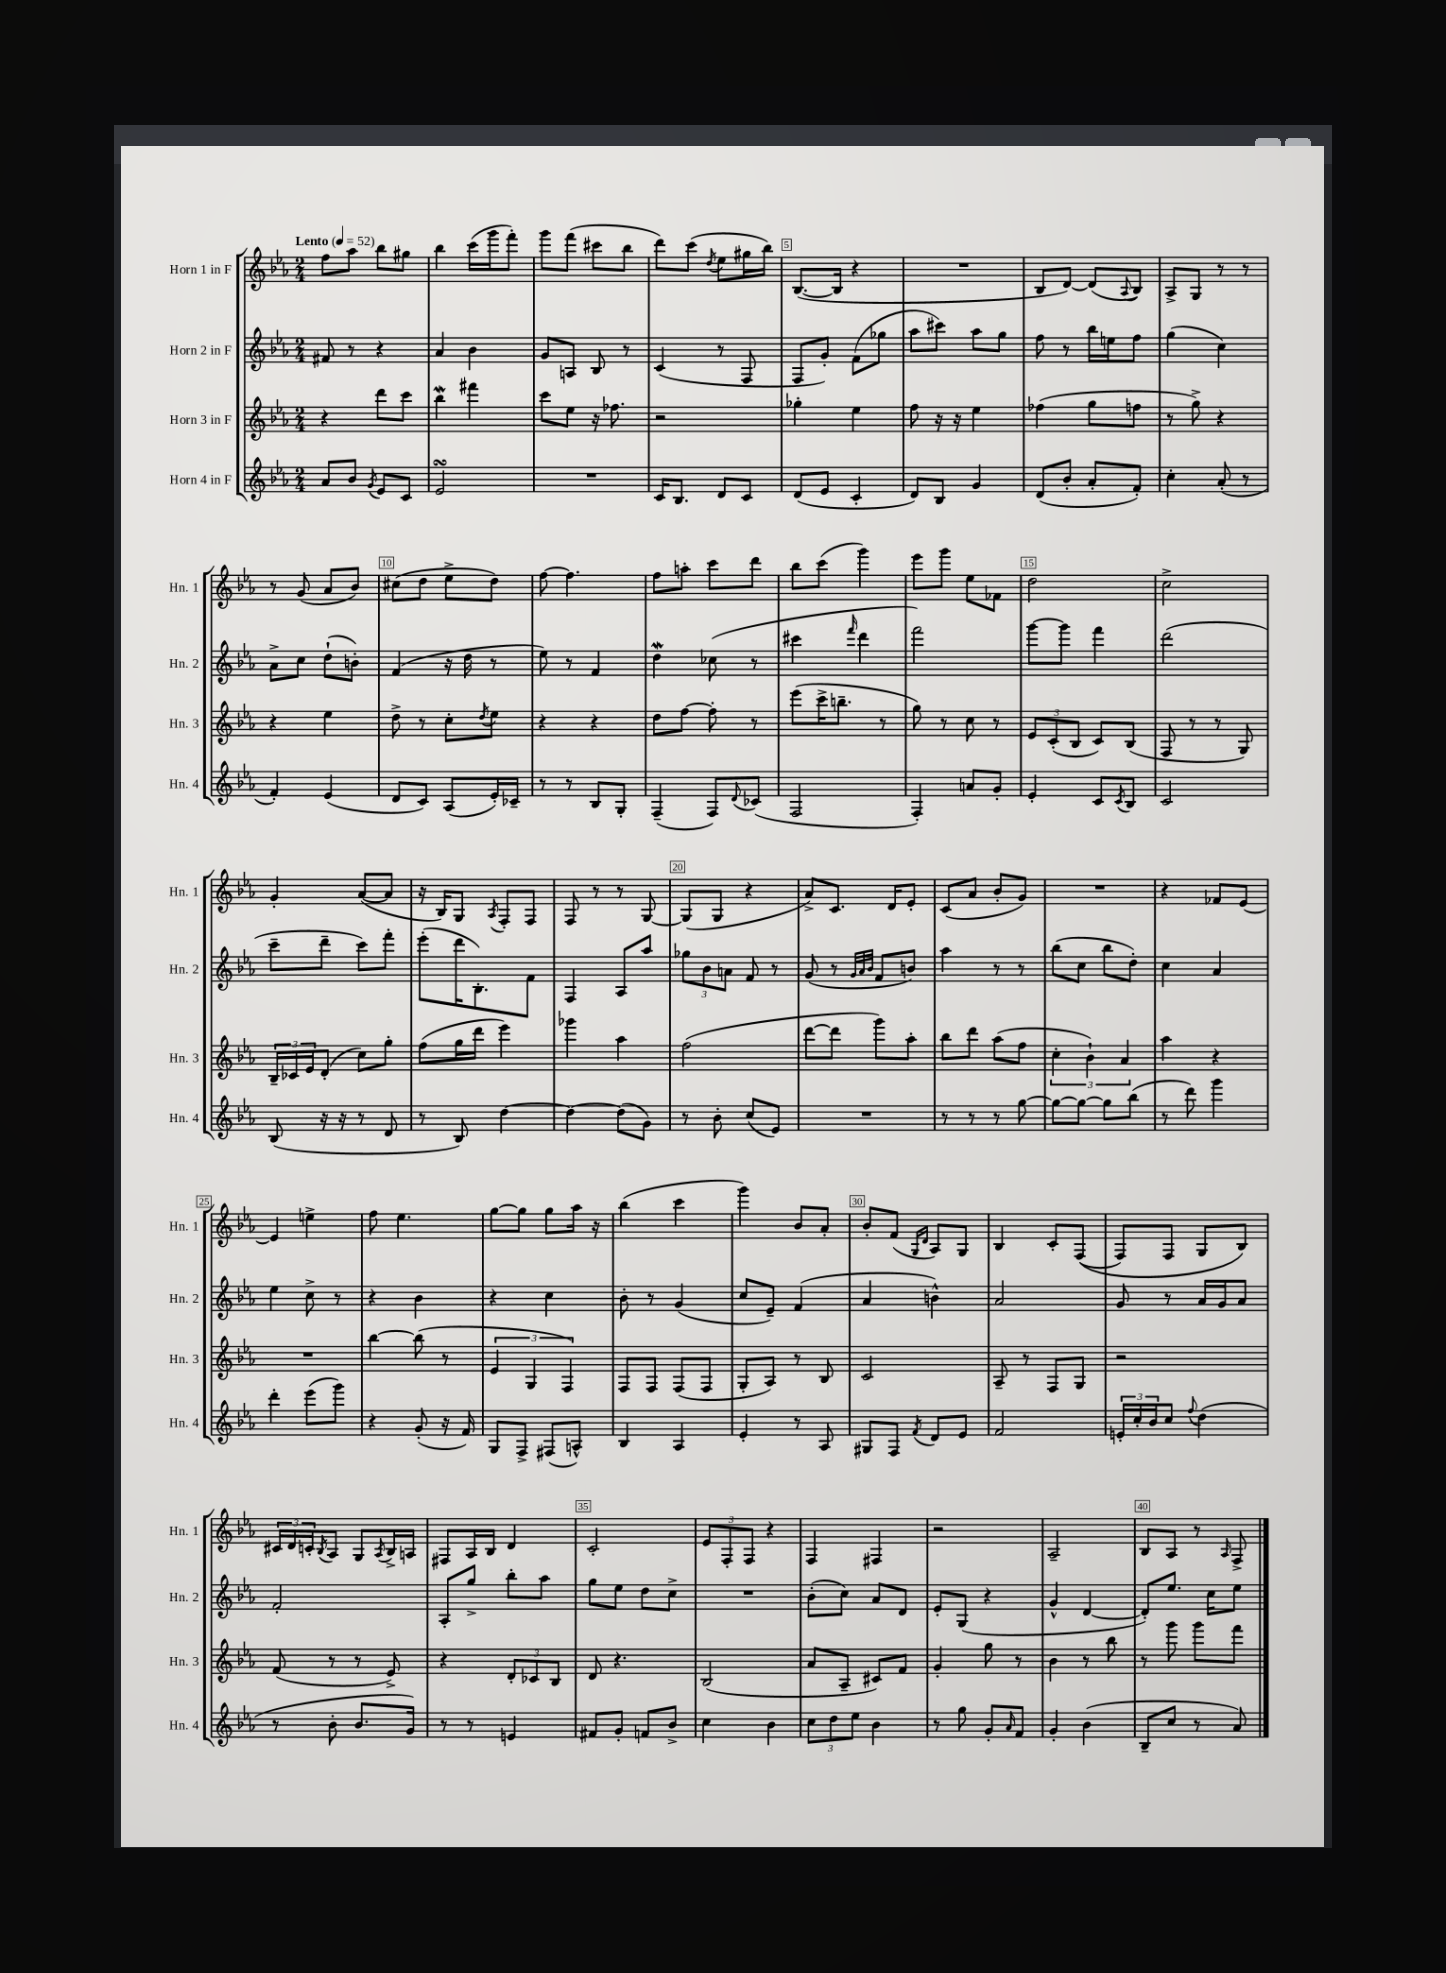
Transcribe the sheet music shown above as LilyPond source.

<<
\new StaffGroup <<
\new Staff = "s0" \with { instrumentName = "Horn 1 in F" shortInstrumentName = "Hn. 1" } {
    \clef treble \key ees \major \numericTimeSignature \time 2/4 \tempo "Lento" 4 = 52
    f''8 aes''8 bes''8 gis''8 |
    bes''4 c'''16( g'''16 f'''8-.) |
    g'''8 f'''8( cis'''8 bes''8 |
    d'''8) c'''8( \acciaccatura { d''8 } ees''8 gis''16 bes''16) |
    bes8.~( bes16 r4 |
    R2 |
    bes8 d'8~) d'8( \appoggiatura { aes8 } bes8) |
    aes8-> g8 r8 r8 |
    r8 g'8( aes'8 bes'8) |
    cis''8( d''8 ees''8-> d''8) |
    f''8~ f''4. |
    f''8 a''8-. c'''8 d'''8 |
    bes''8 c'''8( g'''4) |
    ees'''8 g'''8 ees''8 fes'8 |
    d''2 |
    c''2-> |
    g'4-. aes'8~( aes'8 |
    r16 bes16) g8 \acciaccatura { aes8 } f8-. f8 |
    f8 r8 r8 g8~ |
    g8( g8 r4 |
    aes'8->) c'8. d'16 ees'8-. |
    c'8( aes'8 bes'8-. g'8) |
    R2 |
    r4 fes'8 ees'8~ |
    ees'4 e''4-> |
    f''8 ees''4. |
    g''8~ g''8 g''8 aes''16 r16 |
    bes''4( c'''4 |
    g'''4) bes'8 aes'8-. |
    bes'8-. f'8( \grace { g16 d'16 } aes8) g8 |
    bes4 c'8-. f8(\( |
    f8) f8 g8 bes8\) |
    \tuplet 3/2 { cis'16 d'16 c'16-. } \acciaccatura { bes8 } aes8 g8 \acciaccatura { aes8 } bes16-> a16 |
    fis8 aes16 bes16 d'4 |
    c'2-. |
    \tuplet 3/2 { ees'8 f8-. f8 } r4 |
    f4 fis4 |
    r2 |
    aes2-- |
    bes8 aes8 r8 \grace { aes16 } f8-> \bar "|." |
}
\new Staff = "s1" \with { instrumentName = "Horn 2 in F" shortInstrumentName = "Hn. 2" } {
    \clef treble \key ees \major \numericTimeSignature \time 2/4
    fis'8 r8 r4 |
    aes'4 bes'4 |
    g'8 a8 bes8 r8 |
    c'4( r8 f8 |
    f8 g'8-.) f'8( ges''8 |
    aes''8 cis'''8) aes''8 g''8 |
    f''8 r8 bes''16 e''16 f''8 |
    g''4( c''4) |
    aes'8-> c''8 d''8-!( b'8-.) |
    f'4( r16 d''16 r8 |
    ees''8) r8 f'4 |
    d''4\mordent ces''8( r8 |
    cis'''4 \grace { f'''16 } d'''4 |
    f'''2) |
    g'''8~ g'''8 f'''4 |
    d'''2( |
    c'''8-- d'''8-- c'''8) f'''8-. |
    ees'''8-.( d'''16 bes8.-.) f'8 |
    f4 aes8 aes''8 |
    \tuplet 3/2 { ges''8 bes'8 a'8 } f'8 r8 |
    g'8( r8 \grace { g'32 aes'32 bes'32 } f'8 b'8) |
    aes''4 r8 r8 |
    bes''8( c''8 bes''8 d''8-.) |
    c''4 aes'4 |
    ees''4 c''8-> r8 |
    r4 bes'4 |
    r4 c''4 |
    bes'8-. r8 g'4( |
    c''8 ees'8--) f'4( |
    aes'4 b'4-^) |
    aes'2 |
    g'8 r8 aes'16 g'16 aes'8 |
    f'2-. |
    aes8-. g''8-> bes''8-. aes''8 |
    g''8 ees''8 d''8 c''8-> |
    R2 |
    bes'8-.( c''8) aes'8 d'8 |
    ees'8-. g8( r4 |
    g'4-^ d'4~ |
    d'8-.) ees''8. c''16 ees''8 \bar "|." |
}
\new Staff = "s2" \with { instrumentName = "Horn 3 in F" shortInstrumentName = "Hn. 3" } {
    \clef treble \key ees \major \numericTimeSignature \time 2/4
    r4 d'''8 c'''8 |
    bes''4\mordent fis'''4 |
    c'''8 ees''8 r16 fes''8. |
    r2 |
    ges''4-. ees''4 |
    f''8 r16 r16 ees''4 |
    fes''4( g''8 f''8 |
    r8 g''8->) r4 |
    r4 ees''4 |
    d''8-> r8 c''8-. \acciaccatura { d''8 } ees''8 |
    r4 r4 |
    d''8 f''8~ f''8-. r8 |
    ees'''8( c'''16-> b''8.-- r8 |
    g''8) r8 c''8 r8 |
    \tuplet 3/2 { ees'8 c'8-.( bes8 } c'8) bes8( |
    f8 r8 r8 g8) |
    \tuplet 3/2 { bes16-- ces'16 ees'16 } d'8-.( c''8) g''8-. |
    f''8( g''16 d'''16 ees'''4) |
    ges'''4 aes''4 |
    f''2( |
    d'''8~ d'''8 g'''8) aes''8-. |
    bes''8 d'''8 aes''8( f''8 |
    \tuplet 3/2 { c''4-. bes'4-!) aes'4 } |
    aes''4 r4 |
    R2 |
    bes''4~ bes''8( r8 |
    \tuplet 3/2 { ees'4 g4 f4) } |
    f8 f8 f8( f8 |
    g8-. aes8) r8 bes8 |
    c'2 |
    aes8-- r8 f8 g8 |
    r2 |
    f'8( r8 r8 ees'8->) |
    r4 \tuplet 3/2 { d'8-. ces'8 bes8 } |
    d'8 r4. |
    bes2( |
    aes'8 aes8-- cis'8) f'8 |
    g'4-. g''8 r8 |
    bes'4 r8 bes''8 |
    r8 g'''8 g'''8 f'''8 \bar "|." |
}
\new Staff = "s3" \with { instrumentName = "Horn 4 in F" shortInstrumentName = "Hn. 4" } {
    \clef treble \key ees \major \numericTimeSignature \time 2/4
    aes'8 bes'8 \acciaccatura { g'8 } ees'8 c'8 |
    ees'2\turn |
    R2 |
    c'16 bes8. d'8 c'8 |
    d'8( ees'8 c'4-. |
    d'8) bes8 g'4 |
    d'8( bes'8-. aes'8-. f'8-.) |
    c''4-. aes'8-.( r8 |
    f'4-.) ees'4( |
    d'8 c'8) aes8( ees'16-.) ces'16-- |
    r8 r8 bes8 g8-. |
    f4--( f8) \appoggiatura { d'8 } ces'8( |
    f2 |
    f4-.) a'8 g'8-. |
    ees'4-. c'8 \acciaccatura { c'8 } bes8 |
    c'2 |
    bes8( r16 r16 r8 d'8 |
    r8 bes8) d''4~ |
    d''4~ d''8( g'8) |
    r8 bes'8-. c''8( ees'8) |
    R2 |
    r8 r8 r8 g''8~ |
    g''8~ g''8~ g''8 bes''8( |
    r8 d'''8) g'''4 |
    d'''4-. ees'''8( g'''8) |
    r4 g'8-.( r16 f'16) |
    g8 f8-> fis8( a8-^) |
    bes4 aes4 |
    ees'4-. r8 aes8 |
    gis8 f8 \acciaccatura { f'8 } d'8 ees'8 |
    f'2 |
    \tuplet 3/2 { e'16-. c''16-. bes'16 } c''8 \appoggiatura { f''8 } d''4( |
    r8 bes'8-. bes'8. g'16) |
    r8 r8 e'4 |
    fis'8 g'8-. f'8 bes'8-> |
    c''4 bes'4 |
    \tuplet 3/2 { c''8 d''8 ees''8 } bes'4 |
    r8 g''8 g'8-. \grace { aes'16 } f'8 |
    g'4-. bes'4( |
    bes8-- c''8 r8 aes'8) \bar "|." |
}
>>
>>
\layout { \context { \Score \override BarNumber.break-visibility = ##(#f #t #t) barNumberVisibility = #(every-nth-bar-number-visible 5) \override BarNumber.stencil = #(make-stencil-boxer 0.1 0.3 ly:text-interface::print) } }
